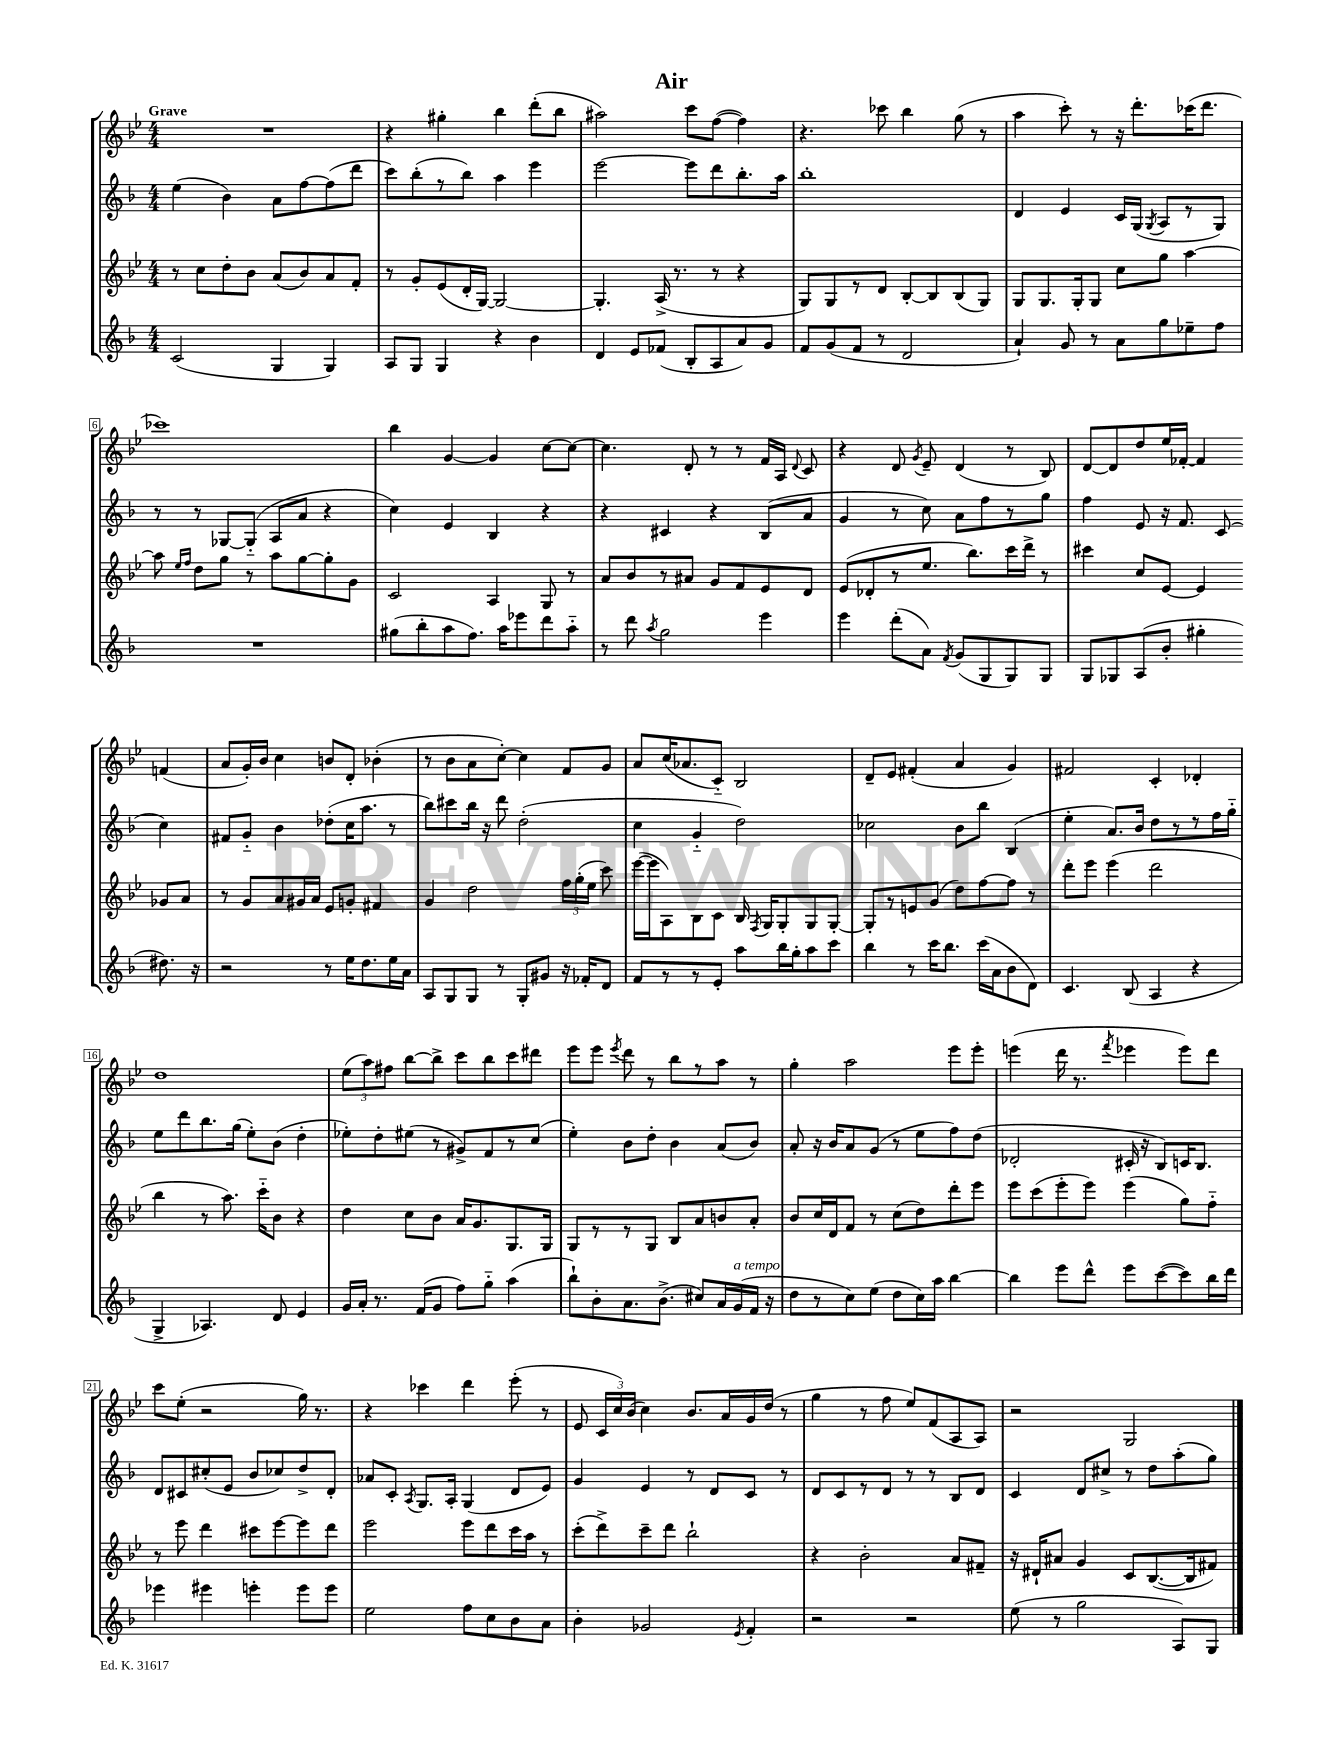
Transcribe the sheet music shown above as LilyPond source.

\header { title = "Air" }
<<
\new StaffGroup <<
\new Staff = "s0" {
    \clef treble \key bes \major \numericTimeSignature \time 4/4 \tempo "Grave"
    \autoBeamOff R1 |
    r4 gis''4-. bes''4 d'''8[-.( bes''8] |
    ais''2) c'''8[ f''8]~( f''4) |
    r4. ces'''8 bes''4 g''8( r8 |
    a''4 c'''8-.) r8 r16 d'''8.[-. ces'''16( d'''8.] |
    ces'''1) |
    bes''4 g'4~ g'4 c''8[~ c''8]~ |
    c''4. d'8-. r8 r8 f'16[ a16] \appoggiatura { d'8 } c'8 |
    r4 d'8 \acciaccatura { g'8 } ees'8-- d'4( r8 bes8) |
    d'8[~ d'8 d''8 ees''16 fes'16]~-. fes'4 f'4( |
    a'8[ g'16-.) bes'16] c''4 b'8[ d'8]-. bes'4-.( |
    r8 bes'8[ a'8 c''8]~-.) c''4 f'8[ g'8] |
    a'8[ c''16( aes'8. c'8]-_) bes2 |
    d'8[-- ees'8] fis'4-.( a'4 g'4) |
    fis'2 c'4-. des'4-. |
    d''1 |
    \tuplet 3/2 { ees''8[( a''8) fis''8] } bes''8[~ bes''8]-> c'''8[ bes''8 c'''8 dis'''8] |
    ees'''8[ ees'''8] \acciaccatura { ees'''8 } d'''8 r8 bes''8[ r8 a''8] r8 |
    g''4-. a''2 ees'''8[ ees'''8]-. |
    e'''4( d'''16 r8. \acciaccatura { f'''8 } ees'''4 ees'''8[) d'''8] |
    c'''8[ ees''8]-.( r2 g''16) r8. |
    r4 ces'''4 d'''4 ees'''8-.( r8 |
    ees'8 \tuplet 3/2 { c'16[ c''16) bes'16]( } c''4) bes'8.[ a'16 g'16 d''16]( r8 |
    g''4 r8 f''8 ees''8[) f'8( a8 a8]) |
    r2 g2 \bar "|." |
}
\new Staff = "s1" {
    \clef treble \key f \major \numericTimeSignature \time 4/4
    \autoBeamOff e''4( bes'4) a'8[ f''8~ f''8( d'''8] |
    c'''8[) bes''8-.( r8 bes''8]) a''4 e'''4 |
    e'''2~ e'''8[ d'''8 bes''8.-. a''16] |
    bes''1-. |
    d'4 e'4 c'16[ g16]( \acciaccatura { g8 } a8[ r8 g8]) |
    r8 r8 ges8[~ ges8]-_( a8[ a'8] r4 |
    c''4) e'4 bes4 r4 |
    r4 cis'4 r4 bes8[( a'8] |
    g'4 r8 c''8) a'8[ f''8 r8 g''8] |
    f''4 e'8 r16 f'8. c'8( c''4) |
    fis'8[ g'8]-_ bes'4 des''8[-.( c''16 a''8.] r8 |
    bes''8[) cis'''8 bes''16] r16 d'''8 d''2-.( |
    c''4 g'4-_ d''2) |
    ces''2 bes'8[ bes''8] bes4( |
    e''4-. a'8.[) bes'16] d''8[ r8 r8 f''16 g''16]-_ |
    e''8[ d'''8 bes''8. g''16]( e''8[-.) bes'8]( d''4-. |
    ees''8[-.) d''8-. eis''8]( r8 gis'8[->) f'8 r8 c''8]( |
    e''4-.) bes'8[ d''8]-. bes'4 a'8[( bes'8]) |
    a'8-. r16 bes'16[ a'8 g'8]( r8 e''8[ f''8) d''8]( |
    des'2-. cis'16-. r16 bes8[) c'16 bes8.] |
    d'8[ cis'8 cis''8-.( e'8] bes'8[ ces''8) d''8-> d'8]-. |
    aes'8[ c'8]-. \acciaccatura { a8 } g8.[ a16]-. g4( d'8[ e'8]) |
    g'4 e'4 r8 d'8[ c'8] r8 |
    d'8[ c'8 r8 d'8] r8 r8 bes8[ d'8] |
    c'4 d'8[ cis''8]-> r8 d''8[ a''8-.( g''8]) \bar "|." |
}
\new Staff = "s2" {
    \clef treble \key bes \major \numericTimeSignature \time 4/4
    \autoBeamOff r8 c''8[ d''8-. bes'8] a'8[( bes'8) a'8 f'8]-. |
    r8 g'8[-. ees'8( d'16-. g16]~) g2~ |
    g4.-. a16->( r8. r8 r4 |
    g8[) g8 r8 d'8] bes8[~-. bes8 bes8( g8]) |
    g8[ g8. g16-. g8] c''8[ g''8] a''4~ |
    a''8 \grace { ees''16[ f''16] } d''8[ g''8] r8 a''8[ g''8~ g''8-. g'8] |
    c'2 a4 g8 r8 |
    a'8[ bes'8 r8 ais'8] g'8[ f'8 ees'8 d'8] |
    ees'8[( des'8-. r8 ees''8.] bes''8.[) c'''16 d'''16]-> r8 |
    cis'''4 c''8[ ees'8]~ ees'4 ges'8[ a'8] |
    r8 g'8[ a'8 gis'16 a'16] ees'8[ g'8]-. fis'4 |
    g'4 d''2 \tuplet 3/2 { f''16[ g''16-.( ees''16] } c'''8) |
    ees'''16[~( ees'''16 a8) bes8 c'8] bes16 \acciaccatura { f8 } g16[ g8-. g8 g8]~-. |
    g8[-. r8 e'8 g'8]( d''8[) f''8~ f''8] r8 |
    d'''8[-. ees'''8] ees'''4( d'''2 |
    bes''4 r8 a''8.) c'''16[-_ bes'8] r4 |
    d''4 c''8[ bes'8] a'16[ g'8. g8. g16] |
    g8[ r8 r8 g8] bes8[ a'8 b'8 a'8]-. |
    bes'8[ c''16 d'16 f'8] r8 c''8[( d''8) d'''8-. ees'''8] |
    ees'''8[ c'''8( ees'''8-. ees'''8]) ees'''4( g''8[) f''8]-_ |
    r8 ees'''8 d'''4 cis'''8[ ees'''8~ ees'''8 d'''8] |
    ees'''2 ees'''8[ d'''8 c'''16 a''16] r8 |
    c'''8[-.( d'''8->) c'''8-- d'''8] bes''2-! |
    r4 bes'2-. a'8[ fis'8]-- |
    r16 dis'16[-! ais'8] g'4 c'8[ bes8.~( bes16 fis'8]) \bar "|." |
}
\new Staff = "s3" {
    \clef treble \key f \major \numericTimeSignature \time 4/4
    \autoBeamOff c'2( g4 g4) |
    a8[ g8] g4 r4 bes'4 |
    d'4 e'8[ fes'8]( bes8[-. a8 a'8) g'8] |
    f'8[ g'8( f'8] r8 d'2 |
    a'4-!) g'8 r8 a'8[ g''8 ees''8-- f''8] |
    R1 |
    gis''8[( bes''8-. a''8 f''8.]) a''16[ ees'''8 d'''8 a''8]-_ |
    r8 d'''8 \acciaccatura { a''8 } g''2 e'''4 |
    e'''4 d'''8[-.( a'8]) \acciaccatura { f'8 } g'8[( g8 g8) g8] |
    g8[ ges8 a8( bes'8]-. gis''4-. dis''8.) r16 |
    r2 r8 e''16[ d''8. e''16 a'16] |
    a8[ g8 g8] r8 g8[-. gis'8] r16 fes'16[-. d'8] |
    f'8[ r8 r8 e'8]-. a''8[ bes''16 g''16-. a''8 c'''8] |
    bes''4 r8 c'''16[ bes''8.] c'''16[( a'16 bes'8 d'8]) |
    c'4. bes8( a4 r4 |
    g4-> aes4.) d'8 e'4 |
    g'16[ a'16]-. r8. f'16[( g'8] f''8[) g''8]-_ a''4( |
    bes''8[-!) bes'8-. a'8. bes'8.]->( cis''8[) a'16 g'16^\markup { \italic "a tempo" }( f'16] r16 |
    d''8[ r8 c''8) e''8]( d''8[ c''16) a''16] bes''4~ |
    bes''4 e'''8[ d'''8]-^ e'''8[ c'''8~( c'''8) bes''16 d'''16] |
    ees'''4 eis'''4 e'''4-. e'''8[ e'''8] |
    e''2 f''8[ c''8 bes'8 a'8] |
    bes'4-. ges'2 \acciaccatura { e'8 } f'4-. |
    r2 r2 |
    e''8( r8 g''2 a8[) g8] \bar "|." |
}
>>
>>
\layout { \context { \Score \override BarNumber.stencil = #(make-stencil-boxer 0.1 0.3 ly:text-interface::print) } }
